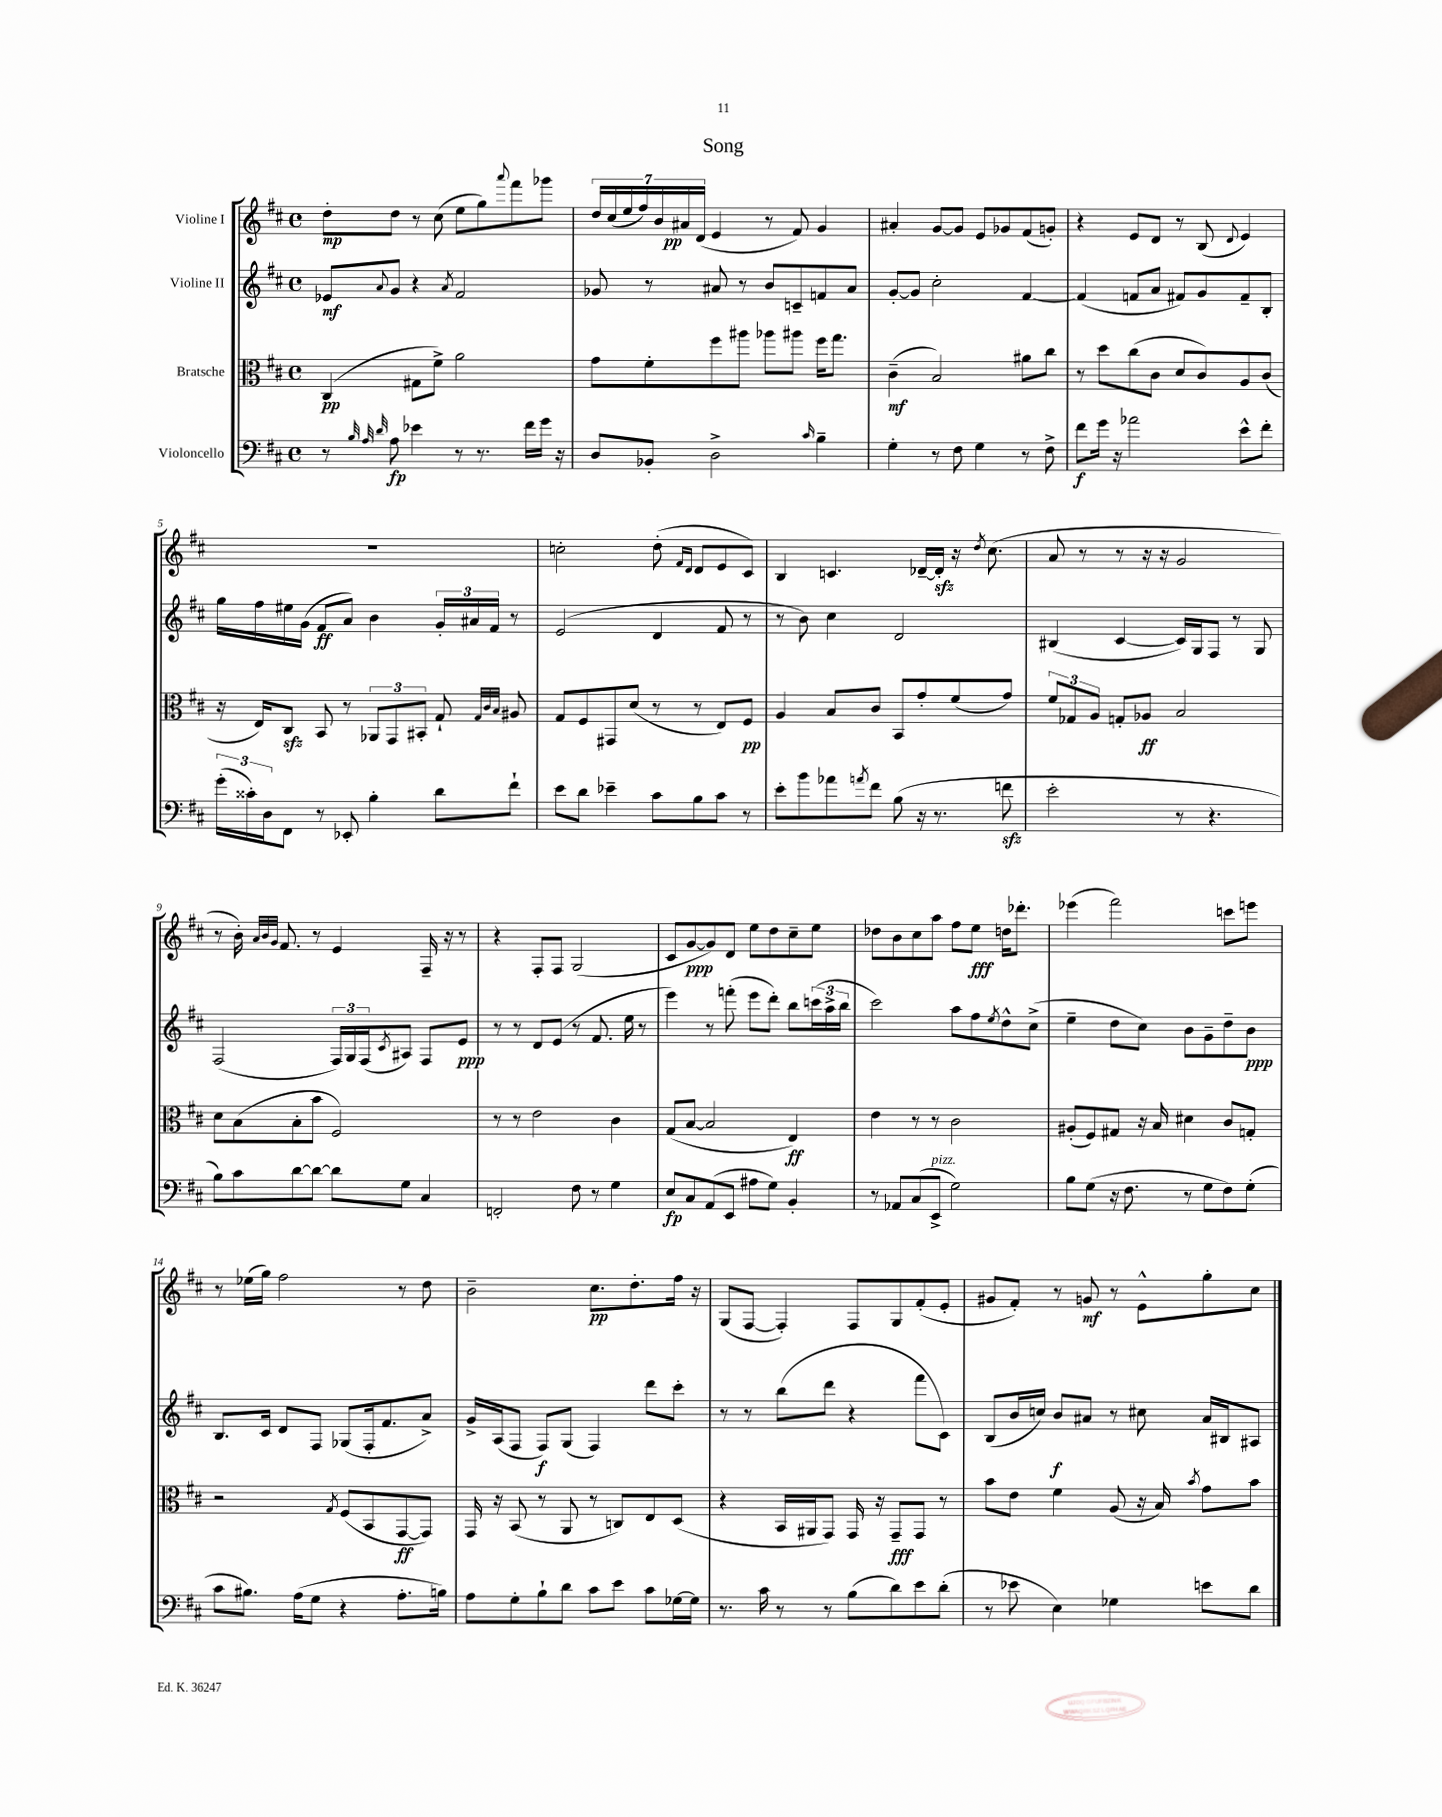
\header { title = "Song" }
<<
\new StaffGroup <<
\new Staff = "s0" \with { instrumentName = "Violine I" } {
    \clef treble \key d \major \defaultTimeSignature \time 4/4
    d''8-.\mp d''8 r8 cis''8( e''8 g''8) \appoggiatura { a'''8 } fis'''8 ges'''8 |
    \tuplet 7/4 { d''16 cis''16( e''16 fis''16) b'16 ais'16\pp d'16( } e'4 r8 fis'8) g'4 |
    ais'4-. g'8~ g'8 e'8 ges'8 fis'8( g'8-.) |
    r4 e'8 d'8 r8 b8( \appoggiatura { d'8 } e'4) |
    R1 |
    c''2-. d''8-.( \grace { fis'16 d'16 } d'8 e'8 cis'8) |
    b4 c'4. des'16~-- des'16-.\sfz r16 \acciaccatura { d''8 } cis''8.( |
    a'8 r8 r8 r16 r16 g'2 |
    r8 b'16-.) \grace { a'32 b'32 g'32 } fis'8. r8 e'4 fis16-- r16 r8 |
    r4 fis8-. fis8 g2( |
    cis'8 g'8~\ppp g'8) d'8 e''8 d''8 cis''8-- e''8 |
    des''8 b'8 cis''8 a''8 fis''8 e''8\fff d''16 des'''8.-. |
    ees'''4( fis'''2) c'''8 e'''8 |
    r8 ees''16( g''16) fis''2 r8 d''8 |
    b'2-- cis''8.\pp d''8.-. fis''16 r16 |
    g8( fis8~ fis4-.) fis8 g8 fis'8-.( e'8-. |
    gis'8 fis'8-.) r8 g'8\mf r8 e'8-^ g''8-. cis''8 \bar "|." |
}
\new Staff = "s1" \with { instrumentName = "Violine II" } {
    \clef treble \key d \major \defaultTimeSignature \time 4/4
    ees'8\mf \appoggiatura { a'8 } g'8 r4 \acciaccatura { a'8 } fis'2 |
    ges'8 r8 ais'8 r8 b'8 c'8-- f'8 ais'8 |
    g'8~-. g'8 cis''2-. fis'4~ |
    fis'4( f'8 a'8 fis'8) g'8 fis'8-- b8-. |
    g''16 fis''16 eis''16 g'16( fis'8\ff a'8) b'4 \tuplet 3/2 { g'16-. ais'16 fis'16 } r8 |
    e'2( d'4 fis'8 r8 |
    r8 b'8) cis''4 d'2 |
    bis4( cis'4~ cis'16) g16 fis8 r8 g8 |
    fis2( \tuplet 3/2 { fis16) g16 fis16( } \acciaccatura { cis'8 } ais8) fis8 e'8\ppp |
    r8 r8 d'8 e'8( r8 fis'8. e''16 r8 |
    e'''4) r8 f'''8-.( e'''8 d'''8-.) b''8 \tuplet 3/2 { c'''16( a''16-> b''16 } |
    cis'''2) a''8 fis''8 \acciaccatura { e''8 } d''8-^ cis''8->( |
    e''4-- d''8 cis''8) b'8 g'8-- d''8-- b'8\ppp |
    b8. cis'16 d'8 fis8 ges8( fis16-. fis'8. a'8->) |
    g'16-> a16( fis8 fis8\f) g8( fis4) d'''8 cis'''8-. |
    r8 r8 b''8( d'''8 r4 fis'''8 cis'8) |
    b8( b'16 c''16) b'8\f ais'8 r8 cis''8 ais'16 bis16 ais8 \bar "|." |
}
\new Staff = "s2" \with { instrumentName = "Bratsche" } {
    \clef alto \key d \major \defaultTimeSignature \time 4/4
    cis4\pp( gis8 fis'8->) a'2 |
    g'8 fis'8-. fis''8 ais''8 aes''8 ais''8 fis''16 g''8. |
    cis'4--\mf( b2) ais'8 cis''8 |
    r8 d''8 cis''8( cis'8 d'8 cis'8) a8 cis'8( |
    r16 e16) cis8\sfz b,8 r8 \tuplet 3/2 { aes,8 g,8 bis,8-. } g8-! \grace { g32 cis'32 b32 } ais8 |
    g8 fis8 gis,8 d'8( r8 r8 e8) fis8\pp |
    a4 b8 cis'8 b,8 g'8-. fis'8( g'8) |
    \tuplet 3/2 { fis'8 ges8 a8 } g8-. aes8\ff b2 |
    d'8 b8( b8-. b'8 fis2) |
    r8 r8 e'2 cis'4 |
    g8( b8~ b2 e4\ff) |
    e'4 r8 r8 cis'2 |
    ais8-.( fis8) gis8 r16 b16 dis'4 cis'8 g8-. |
    r2 \acciaccatura { g8 } fis8( b,8 g,8~\ff g,8) |
    g,16 r16 b,8( r8 a,8 r8 c8) e8 d8( |
    r4 b,16 ais,16 g,8) g,16 r16 g,8--\fff g,8 r8 |
    b'8 e'8 fis'4 a8( r16 b16) \acciaccatura { b'8 } g'8 b'8 \bar "|." |
}
\new Staff = "s3" \with { instrumentName = "Violoncello" } {
    \clef bass \key d \major \defaultTimeSignature \time 4/4
    r8 \grace { b32 a32 d'32 } a8\fp ees'4 r8 r8. fis'16 g'16 r16 |
    d8 bes,8-. d2-> \grace { cis'16 } b4-- |
    g4-. r8 fis8 g4 r8 fis8-> |
    fis'8\f g'16 r16 aes'2 e'8-^ fis'8-. |
    \tuplet 3/2 { g'16-.( cisis'16-.) d16 } fis,8 r8 ees,8-. b4-. d'8 fis'8-! |
    e'8 d'8 ees'4-- cis'8 b8 cis'8 r8 |
    e'8-. b'8 aes'8 \acciaccatura { a'8 } fis'8 b8( r16 r8. f'8\sfz |
    e'2-. r8 r4. |
    b8) cis'8 d'8~ d'8~ d'8 g8 cis4 |
    f,2-. fis8 r8 g4 |
    e8\fp cis8 a,8( e,8 ais8 g8) b,4-. |
    r8 aes,8 cis8( e,8->^\markup { \italic "pizz." } g2) |
    b8 g8( r16 fis8. r8 g8 fis8) g8-.( |
    cis'8 bis8.) a16( g8 r4 a8.-. b16) |
    a8 g8-. b8-! d'8 cis'8 e'8 cis'8 ges16~ ges16 |
    r8. cis'16 r8 r8 b8( d'8) e'8 d'8-.( |
    r8 ees'8 e4) ges4 e'8 d'8 \bar "|." |
}
>>
>>
